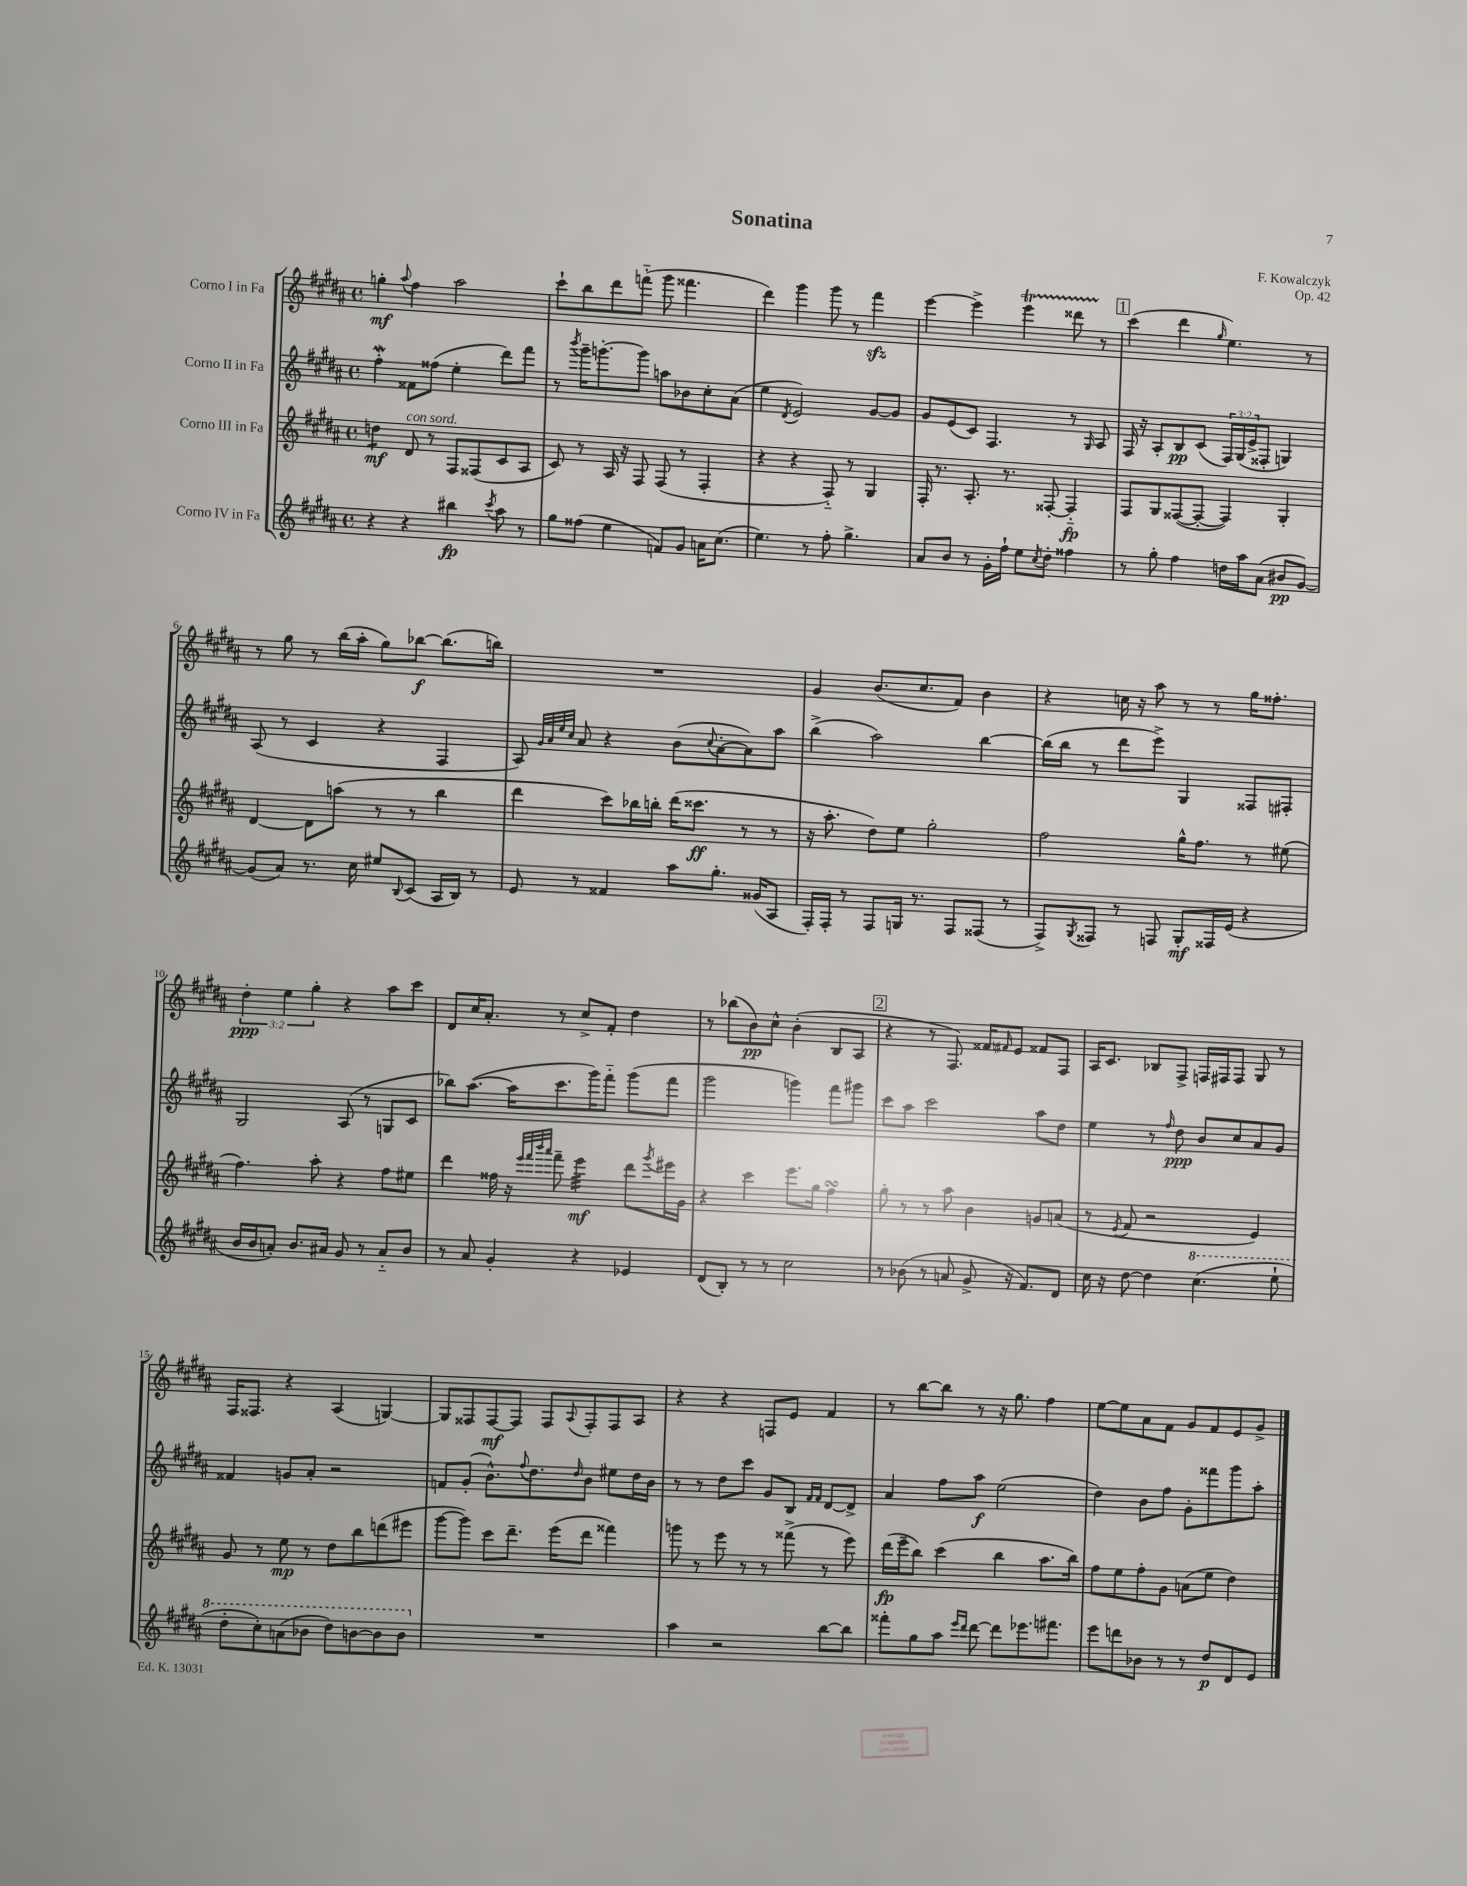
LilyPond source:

\header { title = "Sonatina" composer = "F. Kowalczyk" opus = "Op. 42" }
<<
\new StaffGroup <<
\new Staff = "s0" \with { instrumentName = "Corno I in Fa" } {
    \clef treble \key b \major \defaultTimeSignature \time 4/4 \override Staff.TupletNumber.text = #tuplet-number::calc-fraction-text
    g''4-.\mf \appoggiatura { ais''8 } fis''4 ais''2 |
    cis'''8-! b''8 dis'''8 f'''8-_( gis'''8 fisis'''4. |
    dis'''4) gis'''4 gis'''8 r8 fis'''4\sfz |
    e'''4~ e'''4-> e'''4\startTrillSpan disis'''8 r8\stopTrillSpan |
    \mark \markup { \box "1" } cis'''4( dis'''4 \grace { gis''16 } e''4.) r8 |
    r8 gis''8 r8 b''16( ais''16-. gis''8) bes''8~\f bes''8.( b''16) |
    R1 |
    gis'4 b'8.( cis''8. fis'8) b'4 |
    r4 c''16 r16 ais''8 r8 r8 gis''16 fisis''8.-. |
    \tuplet 3/2 { dis''4-.\ppp e''4 gis''4-. } r4 ais''8 cis'''8 |
    dis'8 cis''16 ais'8.-. r8 cis''8-> fis'8-. dis''4 |
    r8 bes''8( b'8\pp) cis''8-^ b'4-.( b8 ais8 |
    \mark \markup { \box "2" } r4 r8 fis8.) fisis'16 \grace { fis'16 } e'8 fisis'8 fis8 |
    ais16 cis'8. bes8 fis8-> f16 fis16 fis8 gis8 r8 |
    fis16 fisis8. r4 ais4( g4~) |
    g8 fisis8 fisis8~\mf fisis8 fisis8 \appoggiatura { ais8 } fisis8-. fisis8 ais8 |
    r4 r4 f8 e'8 fis'4 |
    r8 b''8~ b''8 r8 r16 gis''8. fis''4 |
    e''8~ e''8 ais'8 fis'8 gis'8 fis'8 e'8 gis'8-> \bar "|." |
}
\new Staff = "s1" \with { instrumentName = "Corno II in Fa" } {
    \clef treble \key b \major \defaultTimeSignature \time 4/4 \override Staff.TupletNumber.text = #tuplet-number::calc-fraction-text
    fis''4-.\mordent fisis'8 fisis''8( e''4-. dis'''8) fis'''8 |
    r8 \acciaccatura { b'''8 } gis'''16-- g'''8.~-. g'''8 a''8 bes'8 cis''8-. ais'8( |
    e''4 \acciaccatura { dis'8 } e'2) gis'8~ gis'8 |
    gis'8 e'8( cis'8) fis4. r8 \grace { gis16 } ais8 |
    \mark \markup { \box "1" } fis16 r16 ais8-. b8\pp cis'8( \tuplet 3/2 { fis16) gis16( e'16-> } fisis8-. g4) |
    ais8( r8 cis'4 r4 fis4 |
    ais8) \grace { gis'32 ais'32 e''32 cis''32 } ais'8 r4 b'8( \appoggiatura { cis''8 } ais'8~-. ais'8) ais''8 |
    b''4->( ais''2) b''4~ |
    b''16( b''16 r8 dis'''8 e'''8->) gis4 fisis8 fis8-. |
    gis2 ais8( r8 g8 cis'8 |
    bes''8) ais''8.~( ais''16 cis'''8. gis'''16) fis'''8-_ gis'''8( fis'''8 |
    gis'''2 g'''4) fis'''8 gis'''8 |
    \mark \markup { \box "2" } cis'''8 ais''8 cis'''2 ais''8 dis''8 |
    e''4 r8 \grace { fis''16 } dis''8\ppp b'8 cis''8 ais'8 gis'8 |
    fisis'4 g'8 ais'8-. r2 |
    f'8 gis'8-.( b'8.-^) \appoggiatura { fis''8 } dis''8. \grace { dis''16 } b'8 eis''8 dis''16 b'16 |
    r8 r8 dis''8 cis'''8 gis'8 b8 \grace { fis'16 fis'16 } dis'8~ dis'8-> |
    ais'4 fis''8 ais''8\f e''2( |
    dis''4) b'8 fis''8 gis'8-. fisis'''8 gis'''8 ais''8-. \bar "|." |
}
\new Staff = "s2" \with { instrumentName = "Corno III in Fa" } {
    \clef treble \key b \major \defaultTimeSignature \time 4/4
    d''4:8\mf dis'8^\markup { \italic "con sord." } r8 fis8 fisis8( cis'8 ais8 |
    cis'8) r8 ais16 r16 fis8 fis8( r8 fis4-. |
    r4 r4 fis8-_) r8 gis4 |
    fis16-. r8. ais8.-. r8. fisis8~-. fisis4-_\fp |
    \mark \markup { \box "1" } fis8 gis8 fisis8~( fisis8~-. fisis4) gis4-. |
    dis'4~ dis'8 a''8( r8 r8 b''4 |
    dis'''4 cis'''8) bes''16 b''16-. dis'''16( cisis'''8.\ff r8 r8 |
    r16 ais''8.-. dis''8) e''8 gis''2-. |
    fis''2 gis''16-^ fis''8. r8 eis''8( |
    fis''4.) ais''8-. r4 fis''8 eis''8 |
    dis'''4 fisis''16 r16 \grace { e'''32 fis'''32 b'''32 ais'''32 } fis'''8-- e'''4:32\mf dis'''8 \acciaccatura { gis'''8 } eis'''16 gis'16 |
    r4 cis'''4 e'''8. gis''16 fis''4\turn |
    \mark \markup { \box "2" } gis''8-. r8 r8 ais''8 b'4 g'8 a'8( |
    r8 \acciaccatura { e'8 } fis'8 r2 e'4) |
    gis'8 r8 e''8\mp r8 dis''8 b''8 d'''8( eis'''8 |
    gis'''8~ gis'''8) cis'''8 dis'''8.-- e'''16( dis'''8 fisis'''4) |
    g'''8 r8 e'''8 r8 r8 fisis'''8->( r8 e'''8) |
    dis'''16\fp( e'''16-- b''8) cis'''4( b''4 ais''8. b''16) |
    fis''8 e''8 fis''8-. gis'8 a'8( e''8 dis''4) \bar "|." |
}
\new Staff = "s3" \with { instrumentName = "Corno IV in Fa" } {
    \clef treble \key b \major \defaultTimeSignature \time 4/4
    r4 r4 bis''4\fp \acciaccatura { cis'''8 } ais''8 r8 |
    gis''8 fisis''8( e''4 f'8) gis'8 a'16 cis''8.( |
    e''4.) r8 fis''8-. gis''4.-> |
    ais'8 b'8 r8 gis'16-. fis''16-! e''8 \acciaccatura { cis''8 } dis''8-. fisis''4 |
    \mark \markup { \box "1" } r8 gis''8-. fis''4 d''16 ais''16 ais'8( bis'8\pp gis'8~) |
    gis'8( ais'8) r8. cis''16 eis''8 \appoggiatura { b8 } cis'8( ais16 b16) r8 |
    e'8 r8 fisis'4 ais''8 gis''8.-. gisis'16( ais8 |
    fis16-.) fis16-. r8 fis8 g16 r8. fis8 fisis8( r8 |
    fis8->) \acciaccatura { gis8 } fisis8 r8 f8 gis8-.\mf fisis16 e'16( r4 |
    b'16 b'16 a'8-.) b'8. ais'16 gis'8 r8 ais'8-_ b'8 |
    r8 ais'8 gis'4-. r4 ees'4 |
    dis'8( b8-.) r8 r8 cis''2 |
    \mark \markup { \box "2" } r8 bes'8( r8 a'8 gis'8-> r16 fis'8.) dis'8 |
    cis''16 r16 dis''8~ dis''4 \ottava #1 cis'''4.( e'''8-! |
    dis'''8-. cis'''8-.) a''8( bes''8 dis'''8) b''8~ b''8 b''8 \ottava #0 |
    R1 |
    ais''4 r2 b''8~ b''8 |
    fisis'''8-. gis''8 ais''8 \grace { e'''16 dis'''16 } dis'''8~ dis'''8 ees'''8. fis'''8. |
    e'''8 d'''8 bes'8 r8 r8 dis''8\p dis'8 e'8 \bar "|." |
}
>>
>>
